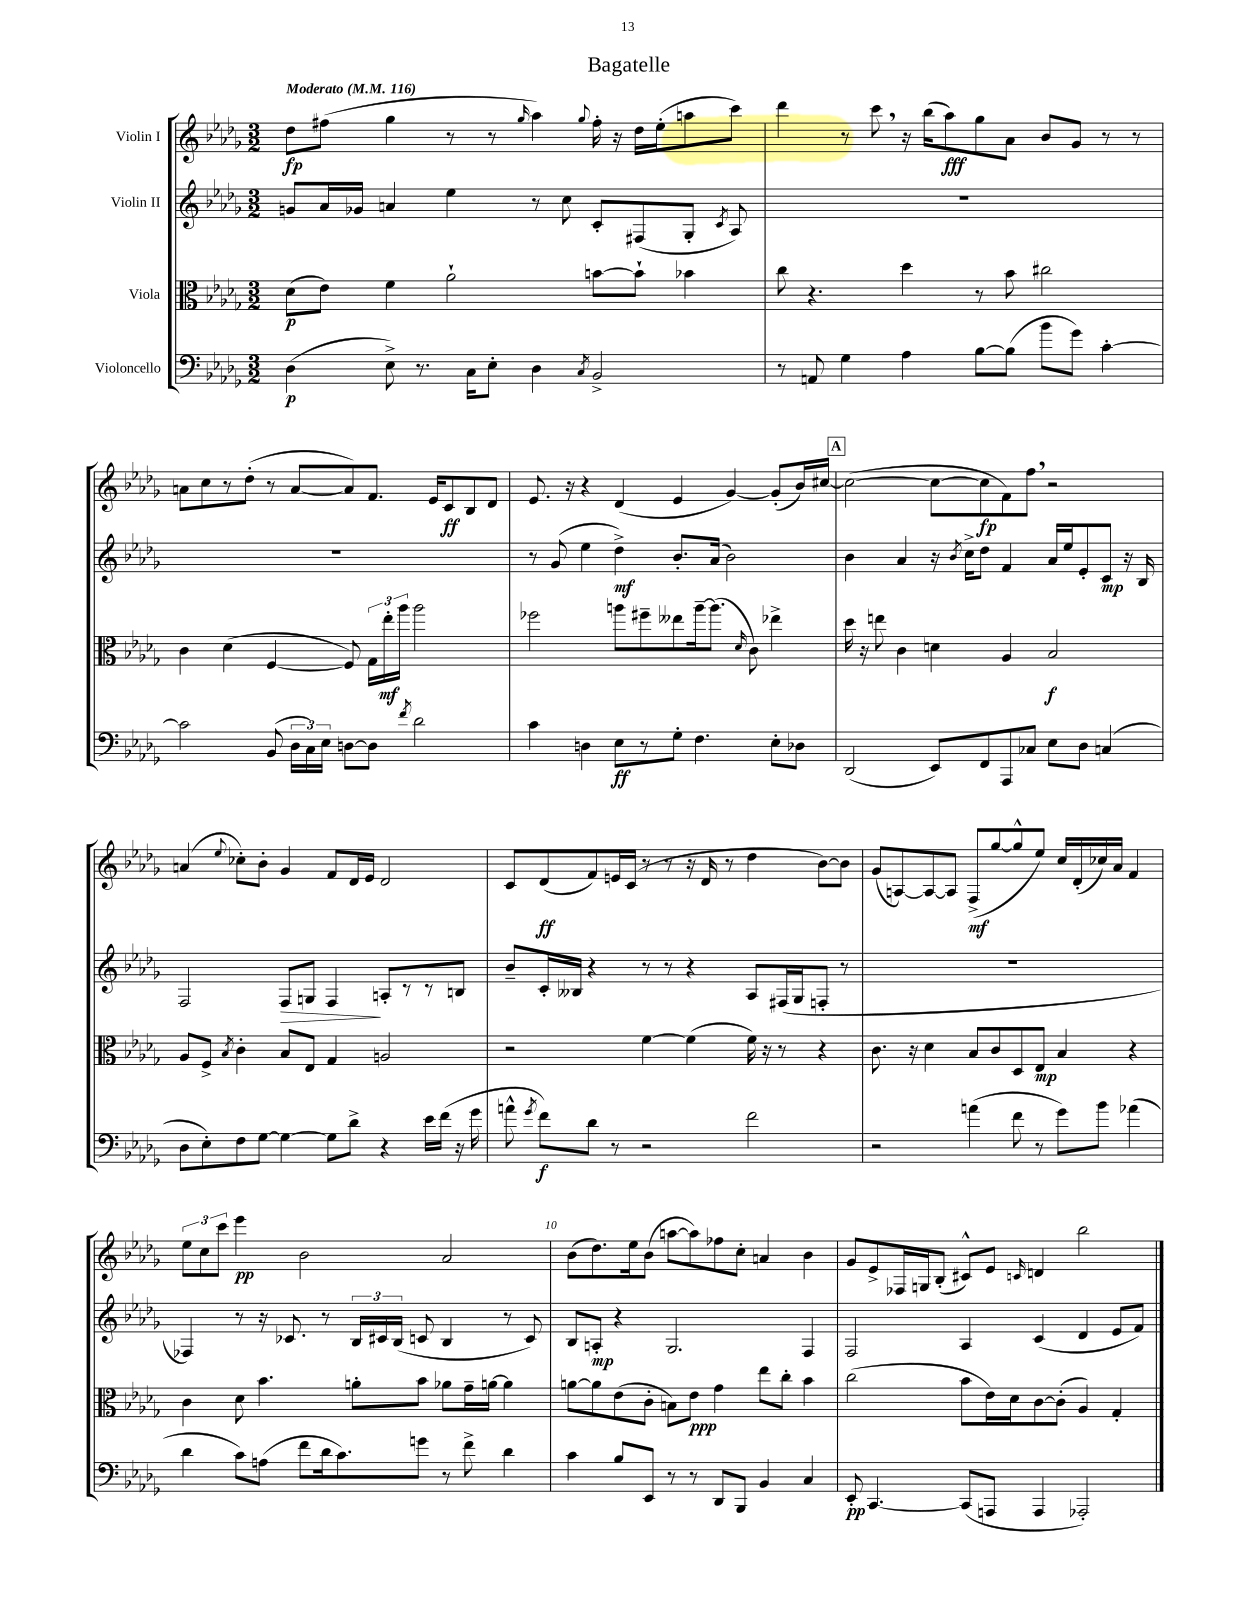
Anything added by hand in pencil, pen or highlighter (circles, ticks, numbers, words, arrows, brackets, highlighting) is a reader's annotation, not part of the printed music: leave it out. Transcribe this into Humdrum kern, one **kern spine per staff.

**kern	**kern	**kern	**kern
*staff4	*staff3	*staff2	*staff1
*clefF4	*clefC3	*clefG2	*clefG2
*k[b-e-a-d-g-]	*k[b-e-a-d-g-]	*k[b-e-a-d-g-]	*k[b-e-a-d-g-]
*M3/2	*M3/2	*M3/2	*M3/2
*MM116	*MM116	*MM116	*MM116
(4D-\	(8d-\L	8g/L	8dd-\L
.	8e-\J)	16a-/L	(8ff#\J
.	.	16g-/JJ	.
8E-^\)	4f\	4a/	4gg-\
8.r	.	.	.
.	2a-`\	4ee-\	8r
16C\LK	.	.	.
8E-'\J	.	.	8r
.	.	.	16qqgg-/
4D-\	.	8r	4aa-\)
.	.	8cc\	.
8qC/	.	.	8qqgg-/
2BB-^/	[8b\L	8c'/L	16ff#'\
.	.	.	16r
.	8b`\]J	(8F#/	16dd-\LL
.	.	.	(16ee-'\J
.	4b-\	8G-'/J	8aa\
.	.	8qc/	.
.	.	8A-/)	8ccc\J)
=	=	=	=
8r	8cc\	1.r	4ddd-\
8AA/	4.r	.	.
4G-\	.	.	8r
.	.	.	8ccc\
4A-\	4dd-\	.	16r
.	.	.	(16bb-\LK
.	.	.	8aa-\)
[8B-\L	8r	.	8gg-\
(8B-\]J	8b-\	.	8a-\J
8b-\L	2cc#\	.	8b-/L
8g-\J)	.	.	8g-/J
[4c'\	.	.	8r
.	.	.	8r
=	=	=	=
2c\]	4c\	1.r	8a\L
.	.	.	8cc\
.	(4d-\	.	8r
.	.	.	(8dd-'\J
(8BB-/	[4F/	.	8r
24D-\LL	.	.	[8a/L
24C\)	.	.	.
24E-\JJ	.	.	.
[8D\L	8F/])	.	8a/])
8D\]J	24G-\LL	.	8.f/J
.	24ee-'\	.	.
.	24aa-\JJ	.	.
8qf/	.	.	.
2d-\	2aa-\	.	.
.	.	.	16e-/LK
.	.	.	8c/
.	.	.	8B-/
.	.	.	8d-/J
=	=	=	=
4c\	2ff-\	8r	8.e-/
.	.	(8g-/	.
.	.	.	16r
4D\	.	4ee-\	4r
8E-\L	8aa\L	4dd-^\)	(4d-/
8r	8ff#~\	.	.
8G-'\J	8ee--\	8.b-'/L	4e-/
4.F\	[16aa~\k	.	.
.	(8.aa\]J	(16a-/Jk	.
.	.	2b-\)	[4g-/)
.	16qqd-/	.	.
.	8c\)	.	.
8E-'\L	4ee-^\	.	(8g-'/]L
8D-\J	.	.	16b-/L)
.	.	.	[16cc#/JJ
=	=	=	=
(2DD-/	16dd-\	4b-\	(2cc#\_
.	16r	.	.
.	8ee\	.	.
.	4c\	4a-/	.
8EE-/L)	4d\	16r	8cc#\_L
.	.	8qb-/	.
.	.	16cc^\LK	.
8FF/	.	8dd-\J	8cc#\]
8AAA-/	4A-/	4f/	8f\)
8C-/J	.	.	8ff\J
8E-\L	2B-/	16a-/LL	2r
.	.	16ee-/J	.
8D-\J	.	8e-'/	.
(4C/	.	8c/J	.
.	.	16r	.
.	.	16B-/	.
=	=	=	=
8D-\L	8A-/L	2F/	(4a/
8E-'\)	8F^/J	.	.
.	8qB-/	.	8qqee-/
8F\	4c'\	.	8cc-'\L)
[8G-\J	.	.	8b-'\J
4G-\_	8B-/L	8F/L	4g-/
.	8E-/J	8G/J	.
8G-\]L	4G-/	4F/	8f/L
8d-^\J	.	.	16d-/L
.	.	.	16e-/JJ
4r	2A/	8A'/L	2d-/
.	.	8r	.
16e-\LL	.	8r	.
(16f\JJ	.	.	.
16r	.	8B/J	.
16g-\	.	.	.
=	=	=	=
8a^^\	2r	8b-~/L	8c/L
8qg-/	.	.	.
8f\L)	.	16c'/L	(8d-/
.	.	16B--/JJ	.
8d-\J	.	4r	8f/)
8r	.	.	16e/L
.	.	.	(16c/JJ
2r	[4f\	8r	8r
.	.	8r	8r
.	(4f\]	4r	16r
.	.	.	16d-/
.	.	.	8r
2f\	16f\)	8A-/L	4dd-\
.	16r	.	.
.	8r	(16F#/L	.
.	.	16G-/J	.
.	4r	8F'/J	[8b-\L)
.	.	8r	8b-\]J
=	=	=	=
2r	8.c\	1.r	(8g-/L
.	.	.	[8A/)
.	16r	.	.
.	4d-\	.	8A/_
.	.	.	8A/]J
(4a\	8B-/L	.	(8F^/L
.	8c/	.	[8gg-/
8f\	8D-/	.	8gg-^^/]
8r	8E-/J	.	8ee-/J)
8g-\L)	4B-/	.	16cc/LL
.	.	.	(16d-'/
8b-\J	.	.	16cc-/)
.	.	.	16a-/JJ
(4a-\	4r	.	4f/
=	=	=	=
4d-\	4c\	4F-/)	12ee-\L
.	.	.	12cc\
.	.	.	12ccc\J
8c\L)	8d-\	8r	4eee-\
(8A\J	4.b-\	16r	.
.	.	8.c-/	.
8f\L	.	.	2b-\
16d-\k	.	8r	.
8.c\)	.	.	.
.	8a'\L	24B-/LL	.
.	.	24c#/	.
.	.	(24B-/JJ	.
8g\J	8b-\J	8c/	.
8r	8a-\L	4B-/	2a-/
8f^\	16g-~\L	.	.
.	[16a\JJ	.	.
4d-\	4a\]	8r	.
.	.	8c/)	.
=	=	=	=
4c\	[8a\L	8B-/L	(8b-\L
.	8a\]	8A'/J	8.dd-\)
8B-/L	(8e-\	4r	.
.	.	.	16ee-\k
8EE-/J	8c'\J	.	(8b-\J
8r	8B\L)	2.G-/	[8aa\L
8r	8e-\J	.	8aa\])
8DD-/L	4g-\	.	8ff-\
8BBB-/J	.	.	8cc'\J
4BB-/	8ee-\L	.	4a/
.	8cc'\J	.	.
4C/	4b-\	4F/	4b-\
=	=	=	=
8EE-'/	(2cc\	2F/	8g-/L
[4.CC/	.	.	8e-^/
.	.	.	16F-/L
.	.	.	16G/J
.	.	.	(8B-'/J
(8CC/]L	8b-\L	4A-/	8c#^^/L)
8AAA/J	16e-\L)	.	8e-/J
.	16d-\J	.	.
.	.	.	16qqc/
4AAA/	[8c\	(4c/	4d/
.	(8c'\]J	.	.
2AAA-'/)	4A-/)	4d-/	2bb-\
.	4G-'/	8e-/L	.
.	.	8f/J)	.
==	==	==	==
*-	*-	*-	*-
